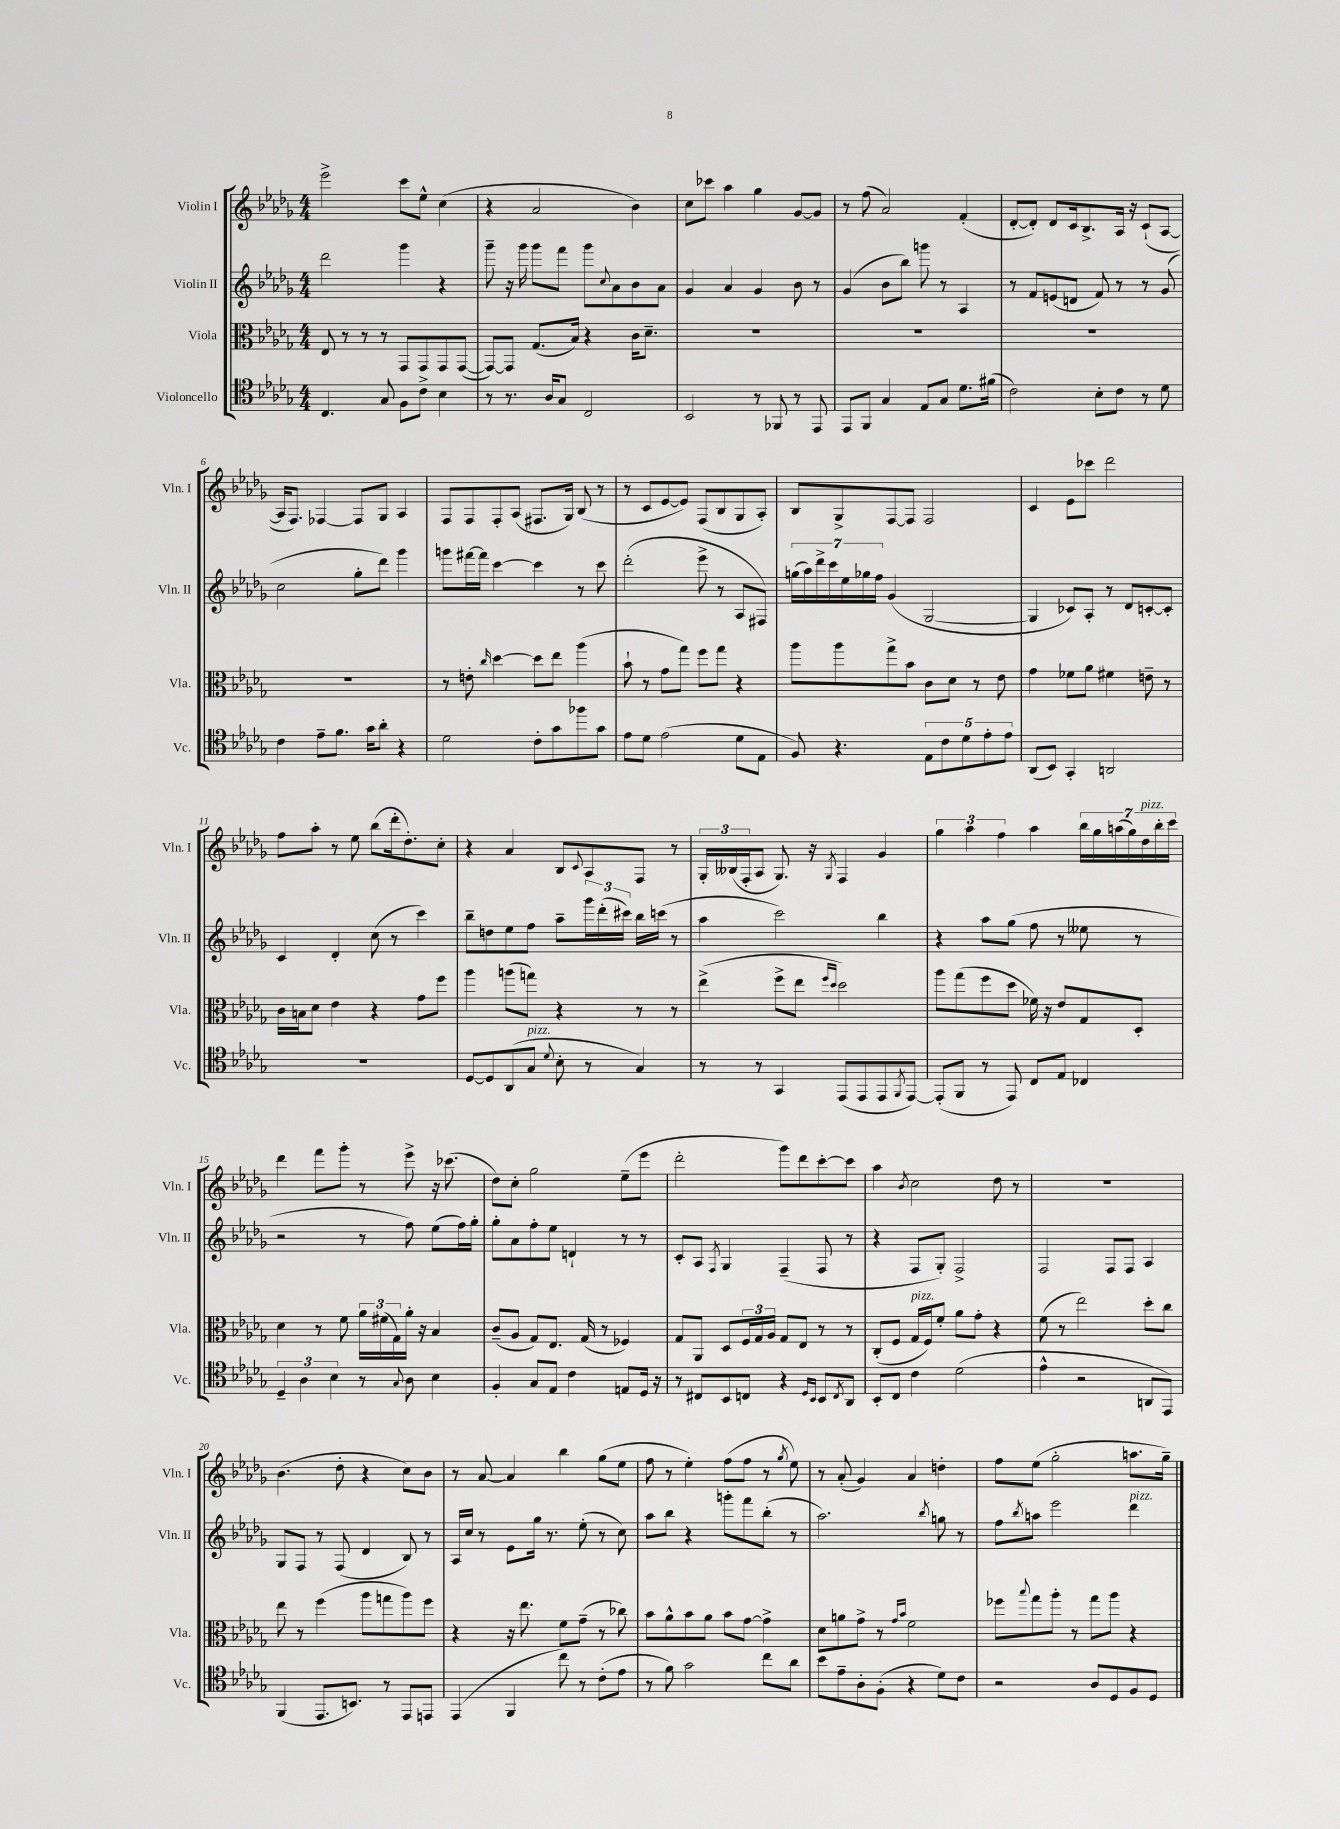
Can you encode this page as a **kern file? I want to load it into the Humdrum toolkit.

**kern	**kern	**kern	**kern
*staff4	*staff3	*staff2	*staff1
*clefC4	*clefC3	*clefG2	*clefG2
*k[b-e-a-d-g-]	*k[b-e-a-d-g-]	*k[b-e-a-d-g-]	*k[b-e-a-d-g-]
*M4/4	*M4/4	*M4/4	*M4/4
4.C/	8E-/	2ddd-\	2eee-^\
.	8r	.	.
.	8r	.	.
8G-/	8r	.	.
8F\L	8GG-/L	4ggg-\	8ccc\L
8c^\J	8GG-/	.	8ee-^^\J
4B-\	8GG-/	4r	(4cc\
.	([8GG-/J	.	.
=	=	=	=
8r	8GG-/_L)	8ggg-~\	4r
8.r	8GG-/]J	16r	.
.	.	16ggg-\	.
.	(8.G-/L	8ggg-\L	2a-/
16A-/LK	.	.	.
8G-/J	.	8fff\J	.
.	16B-/Jk)	.	.
2C/	4r	8ggg-\L	.
.	.	8qqcc/	.
.	.	8a-\	.
.	16c\LK	8b-\	4b-\)
.	8.d-~\J	.	.
.	.	8a-\J	.
=	=	=	=
2BB-/	1r	4g-/	8cc\L
.	.	.	8ccc-\J
.	.	4a-/	4aa-\
8r	.	4g-/	4gg-\
8FF-/	.	.	.
8r	.	8b-\	[8g-/L
8EE-/	.	8r	8g-/]J
=	=	=	=
8EE-/L	1r	(4g-/	8r
8FF/J	.	.	(8ff\
4G-/	.	8b-\L	2a-/)
.	.	8bb-\J)	.
8E-/L	.	8ggg\	.
8G-/J	.	8r	.
8.d-\L	.	4A-/	(4f'/
(16f#\Jk	.	.	.
=	=	=	=
2c\)	1r	8r	[8d-'/L
.	.	8f/L	8d-'/]J)
.	.	(8e/	8d-/L
.	.	8d/J	16c/k
.	.	.	8.B-^/
8B-'\L	.	8f/)	.
8c\J	.	8r	16A-/Jk
.	.	.	16r
8r	.	8r	(8c`/L
8d-\	.	(8g-/	[8A-/J
=	=	=	=
4c\	1r	2cc\	16A-/]LK
.	.	.	8.F/J)
8e-~\L	.	.	[4F-/
8.f\J	.	.	.
.	.	8gg-'\L	8F-/]L
16g-\LK	.	.	.
8a-'\J	.	8ddd-\J)	8G-/J
4r	.	4ggg-\	4A-/
=	=	=	=
2d-\	8r	8ggg\L	8F/L
.	8e'\	[16fff#\L	8F/
.	.	16fff#\]JJ	.
.	16qqcc/	.	.
.	[4dd-\	[4ccc\	8F'/
.	.	.	(8A-/J
8c'\L	8dd-\]L	4ccc\]	8.F#/L
8g-\	8ee-\J	.	.
.	.	.	16G-/Jk)
8ff-\	(4aa-\	8r	(8B-/
8g-\J	.	8ccc\	8r
=	=	=	=
8e-\L	8b-`\	(2ddd-'\	8r
8d-\J	8r	.	8c/L
(2e-\	8g-\L	.	[8e-/
.	8gg-\J)	.	8e-/]J)
.	8ff\L	8eee-^\	(8F/L
.	8gg-\J	8r	8B-/
8d-\L	4r	8A-/L	8G-/
8E-\J	.	8F#/J)	8A-'/J)
=	=	=	=
8F/)	8aa-\L	(28gg\LL	8B-/L
.	.	28aa-\)	.
.	.	28ddd-^\	.
.	.	28ccc\	.
4.r	8aa-\	.	8G-^/
.	.	28ee-\	.
.	.	28gg-\	.
.	.	28ff\JJ	.
.	8gg-^\	(4g-/	[8F/
.	8b-\J	.	8F/]J
10E-\L	8c\L	[2G-/	2F/
10c\	.	.	.
.	8d-\J	.	.
10d-\	.	.	.
.	8r	.	.
10e-'\	.	.	.
.	8e-\	.	.
10e-\J	.	.	.
=	=	=	=
(8AA-/L	4g-\	4G-/]	4c/
8BB-/J)	.	.	.
4GG-'/	8f-\L	8c-/L)	8e-\L
.	8a-\J	8A-'/J	8ccc-\J
2AA/	4f#\	8r	2ddd-\
.	.	8d-/L	.
.	8e~\	[8c'/	.
.	8r	8c'/]J	.
=	=	=	=
1r	16c\LL	4c/	8ff\L
.	16B\J	.	.
.	8d-\J	.	8aa-'\J
.	4e-\	4d-'/	8r
.	.	.	8ee-\
.	4r	(8cc\	(8bb-\L
.	.	8r	16ddd-'\k
.	.	.	8.dd-'\)
.	8g-\L	4ccc\)	.
.	8ff\J	.	8cc'\J
=	=	=	=
[8D-/L	4aa-\	8bb-~\L	4r
8D-/]	.	8dd\	.
(8AA-/	(8aa\L	8ee-\	4a-/
8G-/J	8gg\J)	8ff\J	.
8qqd-/	.	.	.
8B-'\	4r	8aa-~\L	8B-/L
.	.	.	8qqc/
8r	.	24ggg-\L	8A-/
.	.	(24ddd-'\	.
.	.	24ccc#\JJ)	.
4G-/)	8r	16bb-\LL	8F/J
.	.	(16ccc\JJ	.
.	8r	8r	8r
=	=	=	=
8r	(4ee-^\	4aa-\	24G-'/LL
.	.	.	(24B--/
.	.	.	24F'/J
8r	.	.	8A-/J
4GG-/	8ff^\L	2ccc\)	8.G-/)
.	8ee-\J	.	.
.	.	.	16r
.	16qqff/LL	.	.
.	16qqdd-/JJ	.	8qG-/
(8EE-/L	2dd-\)	.	4F/
8EE-/	.	.	.
8EE-/	.	4bb-\	4g-/
8qFF/	.	.	.
[8EE-/J)	.	.	.
=	=	=	=
(8EE-'/]L	8aa-\L	4r	6gg-\
8FF/J	(8gg-\	.	.
.	.	.	6aa-\
8r	8ff\	8aa-\L	.
.	.	.	6ff\
8EE-/)	8dd-\J	(8gg-\J	.
8C/L	16f-\)	8ff\	4aa-\
.	16r	.	.
8E-/J	8e-/L	8r	.
4C-/	8G-/	8ee--\	28bb-\LL
.	.	.	28gg-\
.	.	.	(28aa\
.	.	.	28gg-\)
.	8D-'/J	8r	.
.	.	.	28dd-\
.	.	.	28bb-'\
.	.	.	28ccc\JJ
=	=	=	=
6D-~/	4d-\	2r	4ddd-\
6A-\	.	.	.
.	8r	.	8fff\L
6B-\	.	.	.
.	8f\	.	8ggg-'\J
8r	24a-\LL	8r	8r
.	(24f#\	.	.
.	24G-\)	.	.
8qqG-/	.	.	.
8A-\	16a-'\JJ	8ff\)	8eee-^\
.	16r	.	.
4B-\	4B-/	(8ee-\L	16r
.	.	.	(8.ccc-\
.	.	16ff\L)	.
.	.	16gg-'\JJ	.
=	=	=	=
4F'/	(8c~/L	8gg-'\L	8dd-\L)
.	8A-/J	8a-\	8cc'\J
8G-/L	8G-/L)	8ff'\	2gg-\
8E-/J	8.E-/J	8ee-\J	.
4c\	.	4d`/	.
.	(16G-/	.	.
.	8r	.	.
8E/L	4F-/)	8r	(8ee-~\L
16D-/Jk	.	8r	8eee-\J
16r	.	.	.
=	=	=	=
8r	8G-/L	8c'/L	2ddd-'\
8C#/L	8AA-/J	8A-/J	.
.	.	8qF/	.
8BB-/	8D-/L	4G-/	.
8C/J	24F/L	.	.
.	24G-/	.	.
.	24A-/JJ	.	.
4r	8G-/L	(4F~/	8ggg-\L)
.	8E-/J	.	8ddd-\
16qqD-/LL	.	.	.
16qqBB-/JJ	.	.	.
8BB-/L	8r	8F/	[8ccc'\
8qC/	.	.	.
8AA-/J	8r	8r	8ccc\]J
=	=	=	=
8BB-'/L	(8C'/L	4r	4aa-\
8C/J	8F/J	.	.
.	.	.	8qb-/
4c\	16G-/LL	8F/L	2cc\
.	16F/J)	.	.
.	8f'/J	8G-'/J)	.
(2d-\	8a-\L	2F^/	.
.	8g-'\J	.	.
.	4r	.	8dd-\
.	.	.	8r
=	=	=	=
4e-^^\	(8f\	2F/	1r
.	8r	.	.
2r	2ee-\)	.	.
.	.	8F/L	.
.	.	8F/J	.
8AA/L	8dd-'\L	4A-/	.
8EE-/J)	8cc\J	.	.
=	=	=	=
(4FF/	8ee-\	8G-/L	(4.b-\
.	8r	8F/J	.
8.EE-/L	(4ff\	8r	.
.	.	(8F/	8dd-'\
8.BB/J)	.	.	.
.	8aa-\L	4d-/	4r
8r	8gg\	.	.
8EE-/L	8aa-\)	8B-/)	8cc\L)
8EE/J	8ff\J	8r	8b-\J
=	=	=	=
(4EE-/	4r	16A-/LL	8r
.	.	16cc/JJ	.
.	.	8r	[8a-/
4FF/	16r	8e-\L	4a-/]
.	8.ee-\	.	.
.	.	16gg-\Jk	.
.	.	8.r	.
8cc\)	8f\L	.	4bb-\
8r	(8g-~\J	(8ee-'\	.
(8c'\L	8r	8r	(8gg-\L
8e-\J	8cc-\)	8cc\)	8ee-\J
=	=	=	=
8r	8b-\L	8aa-\L	8ff\
8f\)	8a-^^\	8bb-\J	8r
2g-\	8b-\	4r	4ee-'\)
.	8a-\J	.	.
.	8b-\L	8ggg'\L	(8ff\L
.	[8g-\J	8fff\	8ff\J
8cc\L	4g-^\]	(8bb-'\J	8r
.	.	.	8qgg-/
8a-\J	.	8r	8ee-\)
=	=	=	=
8b-\L	8d-\L	2.aa-\)	8r
8e-~\	8a\	.	(8a-'/
8A-'\	8g-^\J	.	4g-/)
(8F'\J	8r	.	.
.	16qqg-/LL	.	.
.	16qqb-/JJ	.	.
4r	2f\	.	4a-/
.	.	8qbb-/	.
8d-\L)	.	8gg\	4dd'\
8c\J	.	8r	.
=	=	=	=
2r	8ff-\L	8ff\L	8ff\L
.	8qqbb-/	8qbb-/	.
.	8gg-\	8aa\J	(8ee-\J
.	8aa-'\J	2eee-\	2gg-'\
.	8r	.	.
8A-/L	8gg-\L	.	.
8D-/	8aa-\J	.	.
8F/	4r	4ddd-\	8.aa\L
8D-/J	.	.	.
.	.	.	16gg-~\Jk)
==	==	==	==
*-	*-	*-	*-
